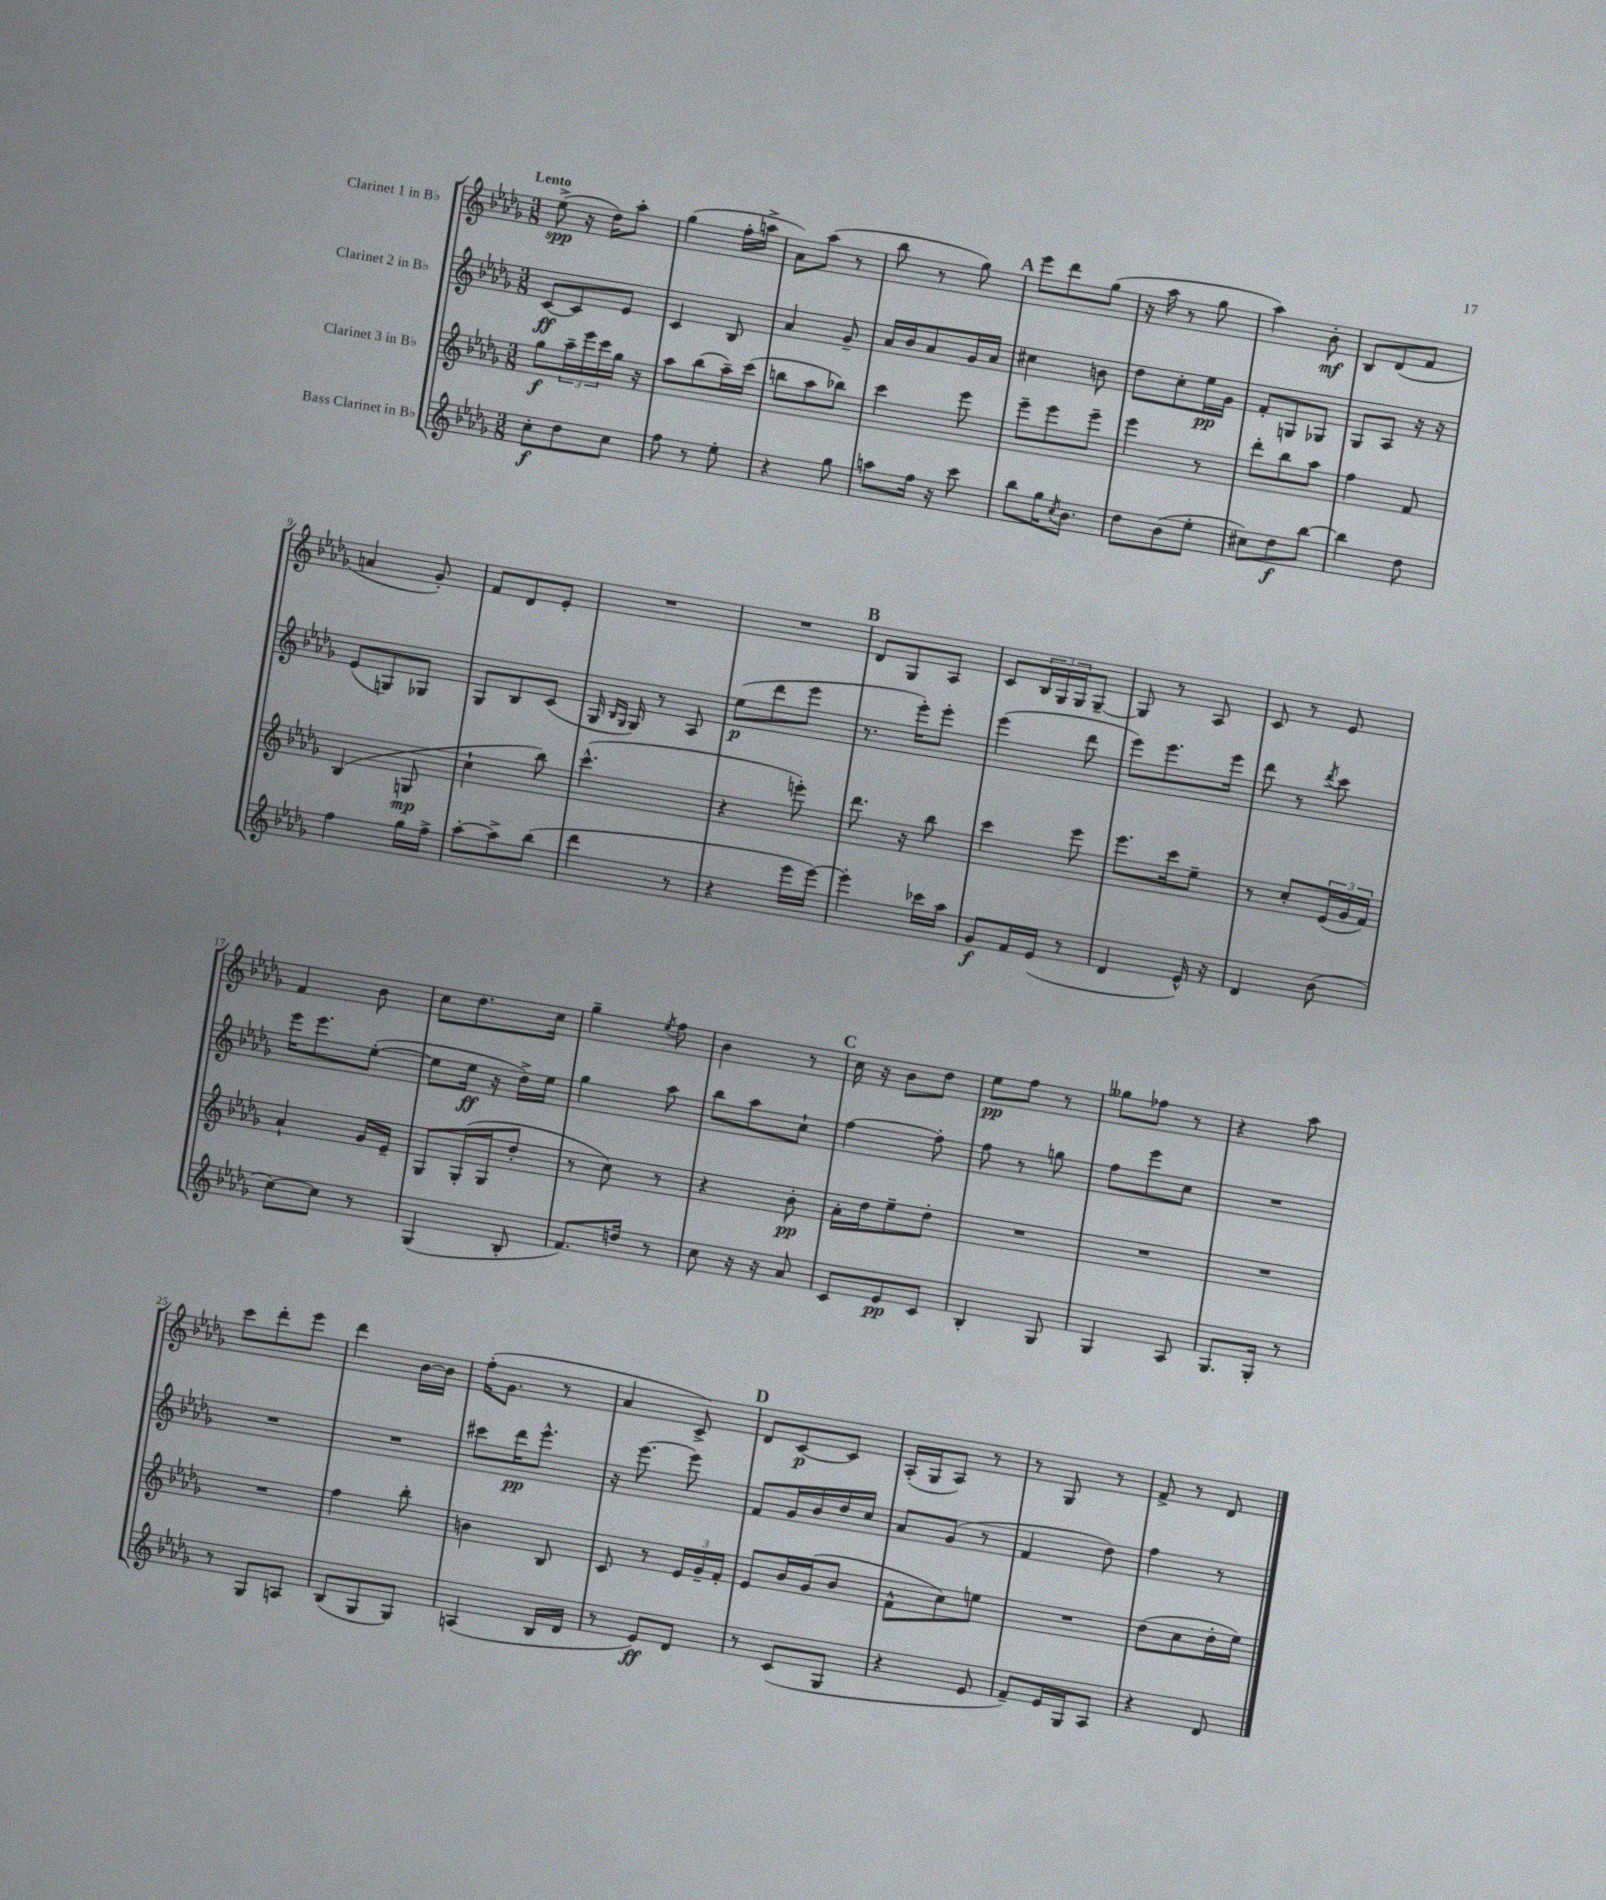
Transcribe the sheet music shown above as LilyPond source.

<<
\new StaffGroup <<
\new Staff = "s0" \with { instrumentName = "Clarinet 1 in Bb" } {
    \clef treble \key des \major \numericTimeSignature \time 3/8 \tempo "Lento"
    ees''8->\spp( r16 des''16) aes''8-. |
    ges''4( f''16-. a''16-> |
    aes'8) aes''8( r8 |
    bes''8 r8 ges''8) |
    \mark \markup { \bold "A" } ees'''8 des'''8 ges''8( |
    r16 aes''16 r8 ges''8 |
    aes''4) bes'8-.\mf |
    bes8 des'8( f'8 |
    a'4 ges'8-.) |
    f'8 des'8 ees'8-. |
    R4. |
    R4. |
    \mark \markup { \bold "B" } des'8 ges8 aes8 |
    c'8 \tuplet 3/2 { bes16 ges16 ges16 } ges8~-- |
    ges8 r8 aes8 |
    c'8 r8 ees'8 |
    f'4 bes'8 |
    c''8 des''8. c''16 |
    ges''4-- \acciaccatura { ees''8 } f''8 |
    bes'4 r8 |
    \mark \markup { \bold "C" } c''16 r16 bes'8 des''8 |
    ees''8\pp f''8 r8 |
    geses''8 fes''8 r8 |
    r4 aes''8 |
    c'''8 des'''8-. ees'''8 |
    des'''4 bes'16~ bes'16 |
    f''16-.( ges'8. r8 |
    aes'4 c'8->) |
    \mark \markup { \bold "D" } des'8 c'8~\p c'8 |
    aes16-.( ges16 aes8) r8 |
    r8 ges8 r8 |
    f'8-> r8 des'8 \bar "|." |
}
\new Staff = "s1" \with { instrumentName = "Clarinet 2 in Bb" } {
    \clef treble \key des \major \numericTimeSignature \time 3/8
    c'8~\ff c'8 ees'8 |
    c'4 bes8 |
    aes'4 ges'8-- |
    aes'16 bes'16 aes'8 ges'16 aes'16 |
    \mark \markup { \bold "A" } cis''4 b'8 |
    des''8 c''8-. ees''16\pp ges'16 |
    f'8-. g8 ges8 |
    ges8 aes8 r16 r16 |
    ees'8( g8) ges8 |
    ges8 bes8 c'8( |
    ges16 \grace { bes16 ges16 } ges16) r8 aes8 |
    ees''8\p( des'''8 ees'''8 |
    \mark \markup { \bold "B" } r8. ees'''16-.) ees'''8-. |
    ees'''4( des'''8 |
    ees'''8) ees'''8. ees'''16 |
    des'''8 r8 \acciaccatura { des'''8 } c'''8 |
    ees'''16 ees'''8. ees''8~-.( |
    ees''8 ees''16\ff r16 des''16->) ees''16 |
    ges''4 aes''8 |
    bes''8 aes''8 c''8-! |
    \mark \markup { \bold "C" } f''4~ f''8-. |
    f''8 r8 g''8 |
    f''8 ees'''8 c''8 |
    R4. |
    R4. |
    R4. |
    cis'''8 des'''16\pp ees'''8.-^ |
    r16 ees'''8.~ ees'''8 |
    \mark \markup { \bold "D" } f'8 ges'16 bes'16 des''16 c''16 |
    aes'8 ges'8( r8 |
    f'4 des''8) |
    f''4 r8 \bar "|." |
}
\new Staff = "s2" \with { instrumentName = "Clarinet 3 in Bb" } {
    \clef treble \key des \major \numericTimeSignature \time 3/8
    ges''8\f \tuplet 3/2 { aes''16-- ees'''16 c'''16 } ges''16 r16 |
    aes''8 bes''8( aes''16--) c'''16( |
    b''8 aes''8 bes''8) |
    c'''4 ees'''8 |
    \mark \markup { \bold "A" } ees'''8-- ees'''8 ees'''8-- |
    ees'''4 r8 |
    des'''8-. bes''8 aes''8 |
    f''4 f'8 |
    bes4( g8\mp |
    c''4-! bes''8) |
    c'''4.-^( |
    r4 e'''8-.) |
    \mark \markup { \bold "B" } des'''8. r16 bes''8 |
    c'''4 ees'''8 |
    ees'''8. c'''16 ees''8-- |
    r8 c''8-. \tuplet 3/2 { ees'16( ges'16 f'16) } |
    aes'4-! ges'16 ees'16-- |
    ges8 ges16-.( ges16 des''8-. |
    r8 c''8) r8 |
    r4 bes'8-.\pp |
    \mark \markup { \bold "C" } aes'16-. des''16 ees''8-- des''8-. |
    R4. |
    R4. |
    R4. |
    R4. |
    f''4 bes''8-. |
    b'4 bes8 |
    c'8 r8 \tuplet 3/2 { ees'16 ges'16-- f'16-. } |
    \mark \markup { \bold "D" } ees'8 bes'16 ges'16( bes'8 |
    f'8-^ c''8) e''8 |
    R4. |
    des''8( c''8 des''16-. ees''16) \bar "|." |
}
\new Staff = "s3" \with { instrumentName = "Bass Clarinet in Bb" } {
    \clef treble \key des \major \numericTimeSignature \time 3/8
    c''8-.\f des''8 c''8 |
    f''8 r8 ees''8-. |
    r4 ges''8 |
    a''8 f''16 r16 c'''8 |
    \mark \markup { \bold "A" } bes''8 ges''16 \acciaccatura { c''8 } bes'8. |
    des''8 bes'8( ees''8-. |
    cis''8) des''8\f bes''8~ |
    bes''4 des''8 |
    f''4 ges''16 f''16-> |
    aes''8~-. aes''8-> bes''8( |
    des'''4 r8 |
    r4 ees'''16 ees'''16~) |
    \mark \markup { \bold "B" } ees'''4-. ces'''16 aes''16 |
    ges'8\f f'16 ees'16( r8 |
    des'4 ees'16-^) r16 |
    des'4 bes'8( |
    c''8~) c''8 r8 |
    ges4( bes8-. |
    f'8.) d''16 r8 |
    c''8 r16 r16 aes'8 |
    \mark \markup { \bold "C" } c'8 ees'8\pp c'8 |
    bes4-. ges8 |
    ges4 aes8 |
    ges8. ges16-. r8 |
    r8 ges8 a8 |
    bes8( ges8 ges8) |
    a4( bes16 des'16 |
    r8 ees'8\ff) des'8 |
    \mark \markup { \bold "D" } r8 c'8( ges8 |
    r4 ees'8 |
    f'8--) ees'16 ges16 aes8 |
    r4 des'8 \bar "|." |
}
>>
>>
